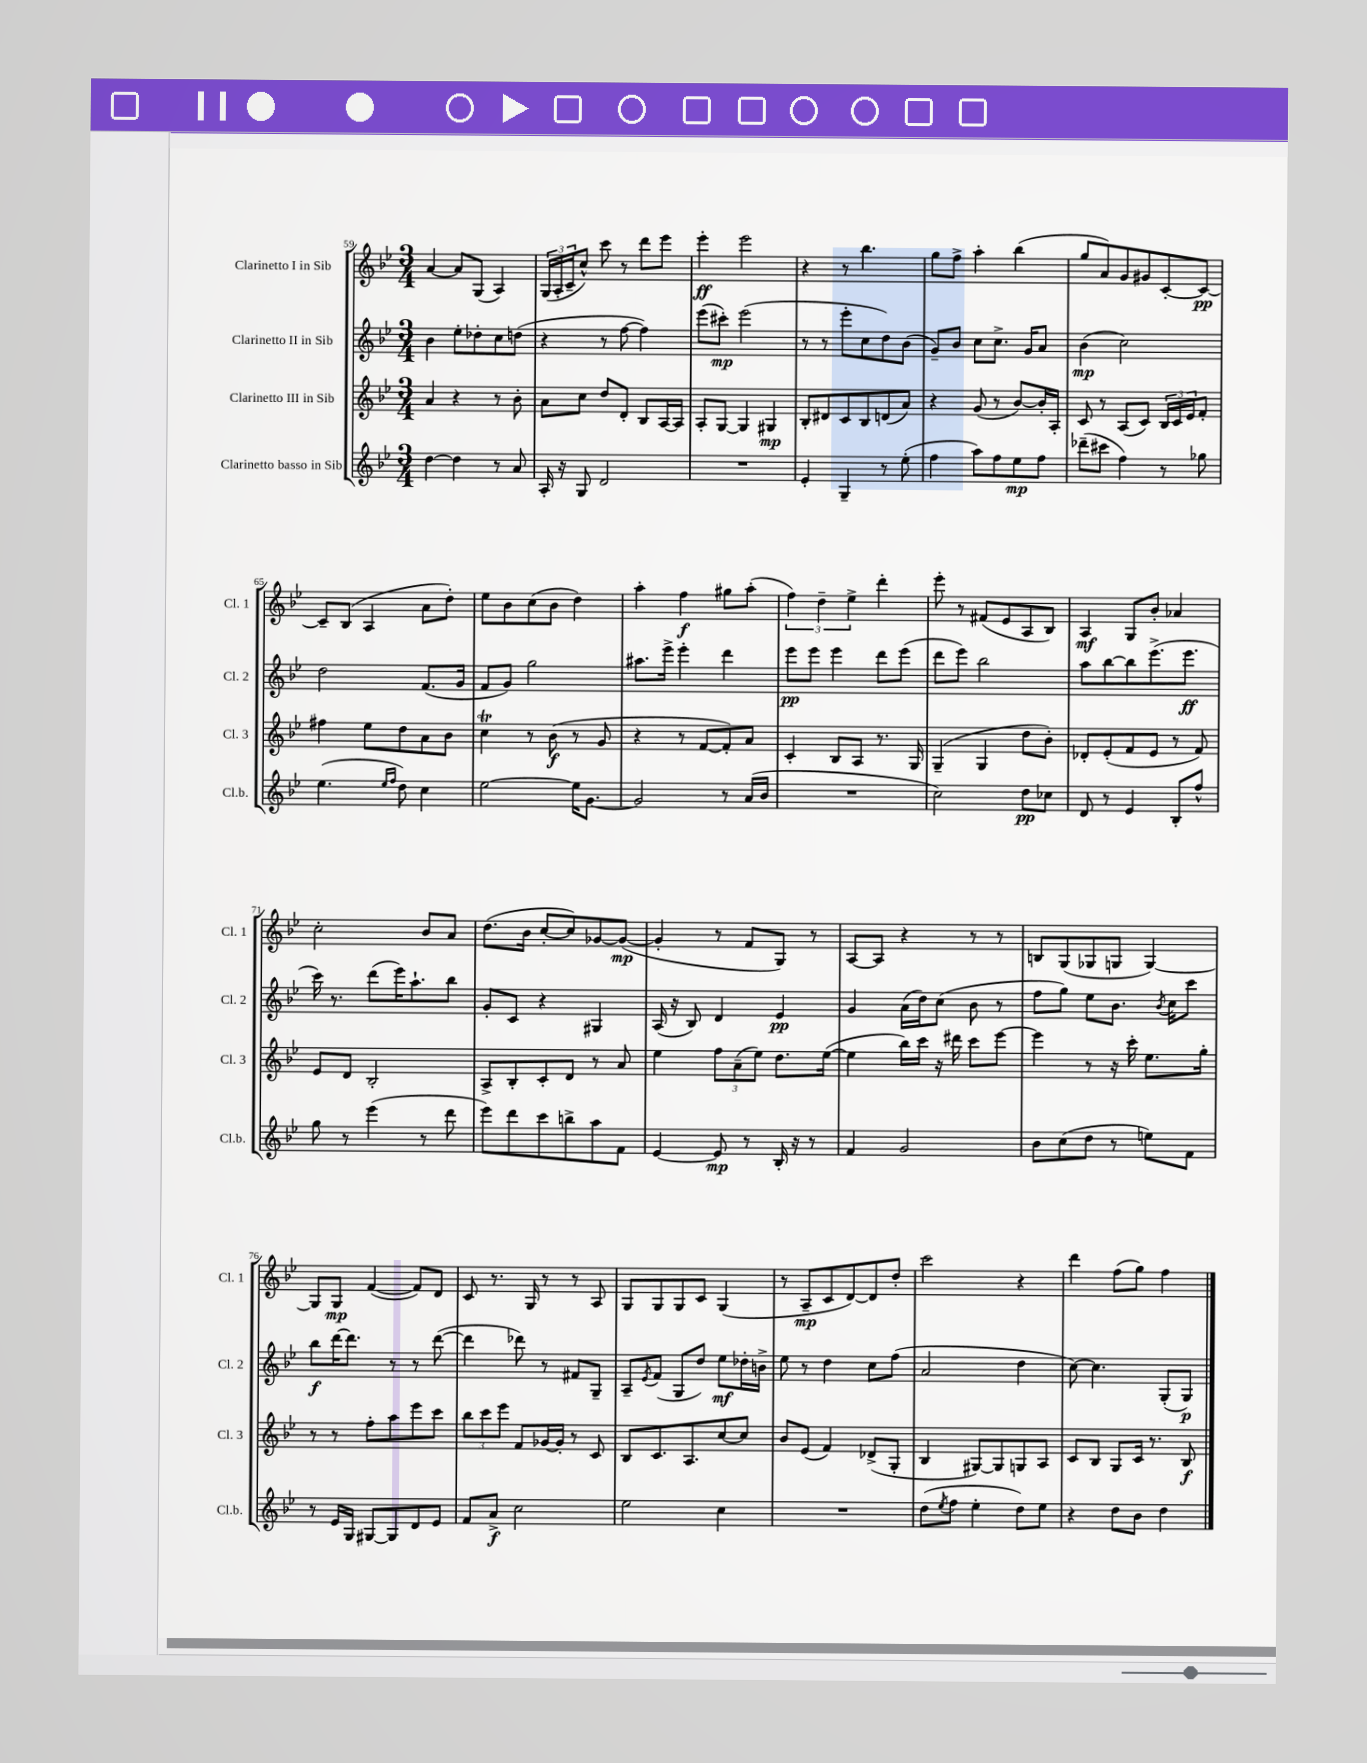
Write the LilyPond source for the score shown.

<<
\new StaffGroup <<
\new Staff = "s0" \with { instrumentName = "Clarinetto I in Sib" shortInstrumentName = "Cl. 1" } {
    \clef treble \key bes \major \numericTimeSignature \time 3/4
    a'4~ a'8 g8( a4) |
    \tuplet 3/2 { g16( a16-. c'16-- } c''8-^) c'''8 r8 d'''8 ees'''8 |
    ees'''4-.\ff ees'''2 |
    r4 r8 bes''4. |
    g''8 f''8-> a''4-. bes''4( |
    g''8 a'8) g'8 gis'8 c'8~-. c'8~\pp |
    c'8-- bes8( a4 a'8 d''8-.) |
    ees''8 bes'8 c''8( bes'8 d''4) |
    a''4-. f''4\f gis''8 a''8-.( |
    \tuplet 3/2 { f''4) d''4-- ees''4-> } d'''4-. |
    ees'''8-. r8 fis'8( ees'8 a8 bes8) |
    a4\mf g8 bes'8-. aes'4 |
    c''2-. bes'8 a'8 |
    d''8.( bes'16 c''8~-. c''8) ges'8~ ges'8~\mp( |
    ges'4-. r8 f'8 g8) r8 |
    a8~ a8 r4 r8 r8 |
    b8 g8( ges8 g8 g4~) |
    g8 g8\mp f'4~( f'8) d'8 |
    c'8 r8. g16 r8 r8 a8 |
    g8 g8 g8 c'8 g4( |
    r8 a8--\mp c'8 d'8~) d'8 d''8-. |
    c'''2 r4 |
    d'''4 f''8( g''8) f''4 \bar "|." |
}
\new Staff = "s1" \with { instrumentName = "Clarinetto II in Sib" shortInstrumentName = "Cl. 2" } {
    \clef treble \key bes \major \numericTimeSignature \time 3/4
    bes'4 ees''8-. des''8-. c''8 d''8( |
    r4 r8 f''8~ f''4) |
    ees'''8( cis'''8-.\mp) ees'''2( |
    r8 r8 ees'''8-. c''8 d''8) bes'8( |
    g'8--) bes'8 c''8 c''8.-> g'16 a'8 |
    bes'4\mp( c''2) |
    d''2 f'8.( g'16 |
    f'8 g'8) g''2 |
    ais''8. ees'''16-> ees'''4-. d'''4 |
    ees'''8\pp ees'''8 ees'''4 d'''8 ees'''8( |
    d'''8 ees'''8) bes''2 |
    a''8 bes''8~ bes''8 ees'''8.->( ees'''8.\ff |
    c'''16) r8. d'''8( ees'''16) a''8.-! bes''8 |
    g'8-. c'8 r4 gis4 |
    a16( r16 bes8) d'4 ees'4\pp |
    g'4 a'16( d''16) c''8( bes'8 r8 |
    f''8 g''8) ees''8 bes'8. \acciaccatura { bes'8 } c''16 c'''8 |
    bes''8\f d'''16~ d'''8. r8 r8 d'''8~( |
    d'''4 des'''8) r8 fis'8 g8-- |
    a8-- \acciaccatura { ees'8 } f'8( g8 d''8) ees''8\mf des''16-. b'16-> |
    ees''8 r8 d''4 c''8 f''8( |
    a'2 d''4 |
    c''8~) c''4. g8-.( g8\p) \bar "|." |
}
\new Staff = "s2" \with { instrumentName = "Clarinetto III in Sib" shortInstrumentName = "Cl. 3" } {
    \clef treble \key bes \major \numericTimeSignature \time 3/4
    a'4 r4 r8 bes'8-. |
    a'8 c''8 d''8 d'8-. bes8 a16~ a16 |
    a8-. g8~ g4 gis4\mp |
    bes8-. dis'8 c'8 bes8 d'8( a'8) |
    r4 g'8( r8 bes'8~) bes'16-. a16-. |
    c'8 r8 a8( c'8) \tuplet 3/2 { bes16 c'16 ees'16 } f'8-. |
    fis''4 ees''8 d''8 a'8 bes'8 |
    c''4\trill r8 bes'8\f( r8 g'8 |
    r4 r8 f'8~ f'8-.) a'8 |
    c'4-. bes8 a8 r8. g16 |
    g4--( g4 d''8 bes'8-.) |
    des'8-. ees'8-.( f'8 ees'8 r8 f'8) |
    ees'8 d'8 bes2-. |
    a8-> bes8-. c'8-. d'8 r8 a'8 |
    ees''4 \tuplet 3/2 { f''8 a'8--( ees''8) } d''8. ees''16~( |
    ees''4 bes''16) c'''16 r16 dis'''16 c'''8 ees'''8~ |
    ees'''4 r8 r16 c'''16-. ees''8. g''16-. |
    r8 r8 f''8-. a''8 ees'''8 c'''8 |
    \tuplet 3/2 { bes''8 c'''8 ees'''8 } f'8 ges'16~ ges'16-. r8 c'8 |
    bes8 c'8. a8. c''8~ c''8 |
    bes'8 ees'8( f'4) des'8->( g8-. |
    bes4 gis8~) gis8 g8 a8 |
    c'8 bes8 g8 c'16 r8. bes8\f \bar "|." |
}
\new Staff = "s3" \with { instrumentName = "Clarinetto basso in Sib" shortInstrumentName = "Cl.b." } {
    \clef treble \key bes \major \numericTimeSignature \time 3/4
    d''4~ d''4 r8 a'8 |
    a16-. r16 g8 d'2 |
    R2. |
    ees'4-. g4-- r8 ees''8-.( |
    f''4 a''8) f''8 ees''8\mp f''8 |
    des'''8--( cis'''8 f''4) r8 ges''8 |
    ees''4.( \grace { ees''16 f''16 } d''8) c''4 |
    ees''2~ ees''16 g'8.~ |
    g'2 r8 a'16( bes'16 |
    R2. |
    c''2) d''8\pp ces''8 |
    d'8 r8 ees'4 bes8-. f''8-^ |
    g''8 r8 ees'''4( r8 d'''8 |
    ees'''8) d'''8 c'''8 b''8-> a''8 f'8 |
    ees'4~ ees'8\mp r8 bes16-. r16 r8 |
    f'4 g'2 |
    bes'8 c''8( d''8 r8 e''8) f'8 |
    r8 ees'16 g16 gis8~ gis8 d'8 ees'8 |
    f'8 a'8->\f c''2 |
    ees''2 c''4 |
    R2. |
    d''8( \acciaccatura { ees''8 } f''8 ees''4-. d''8) ees''8 |
    r4 d''8 bes'8 d''4 \bar "|." |
}
>>
>>
\layout { \context { \Score currentBarNumber = #59 } }
